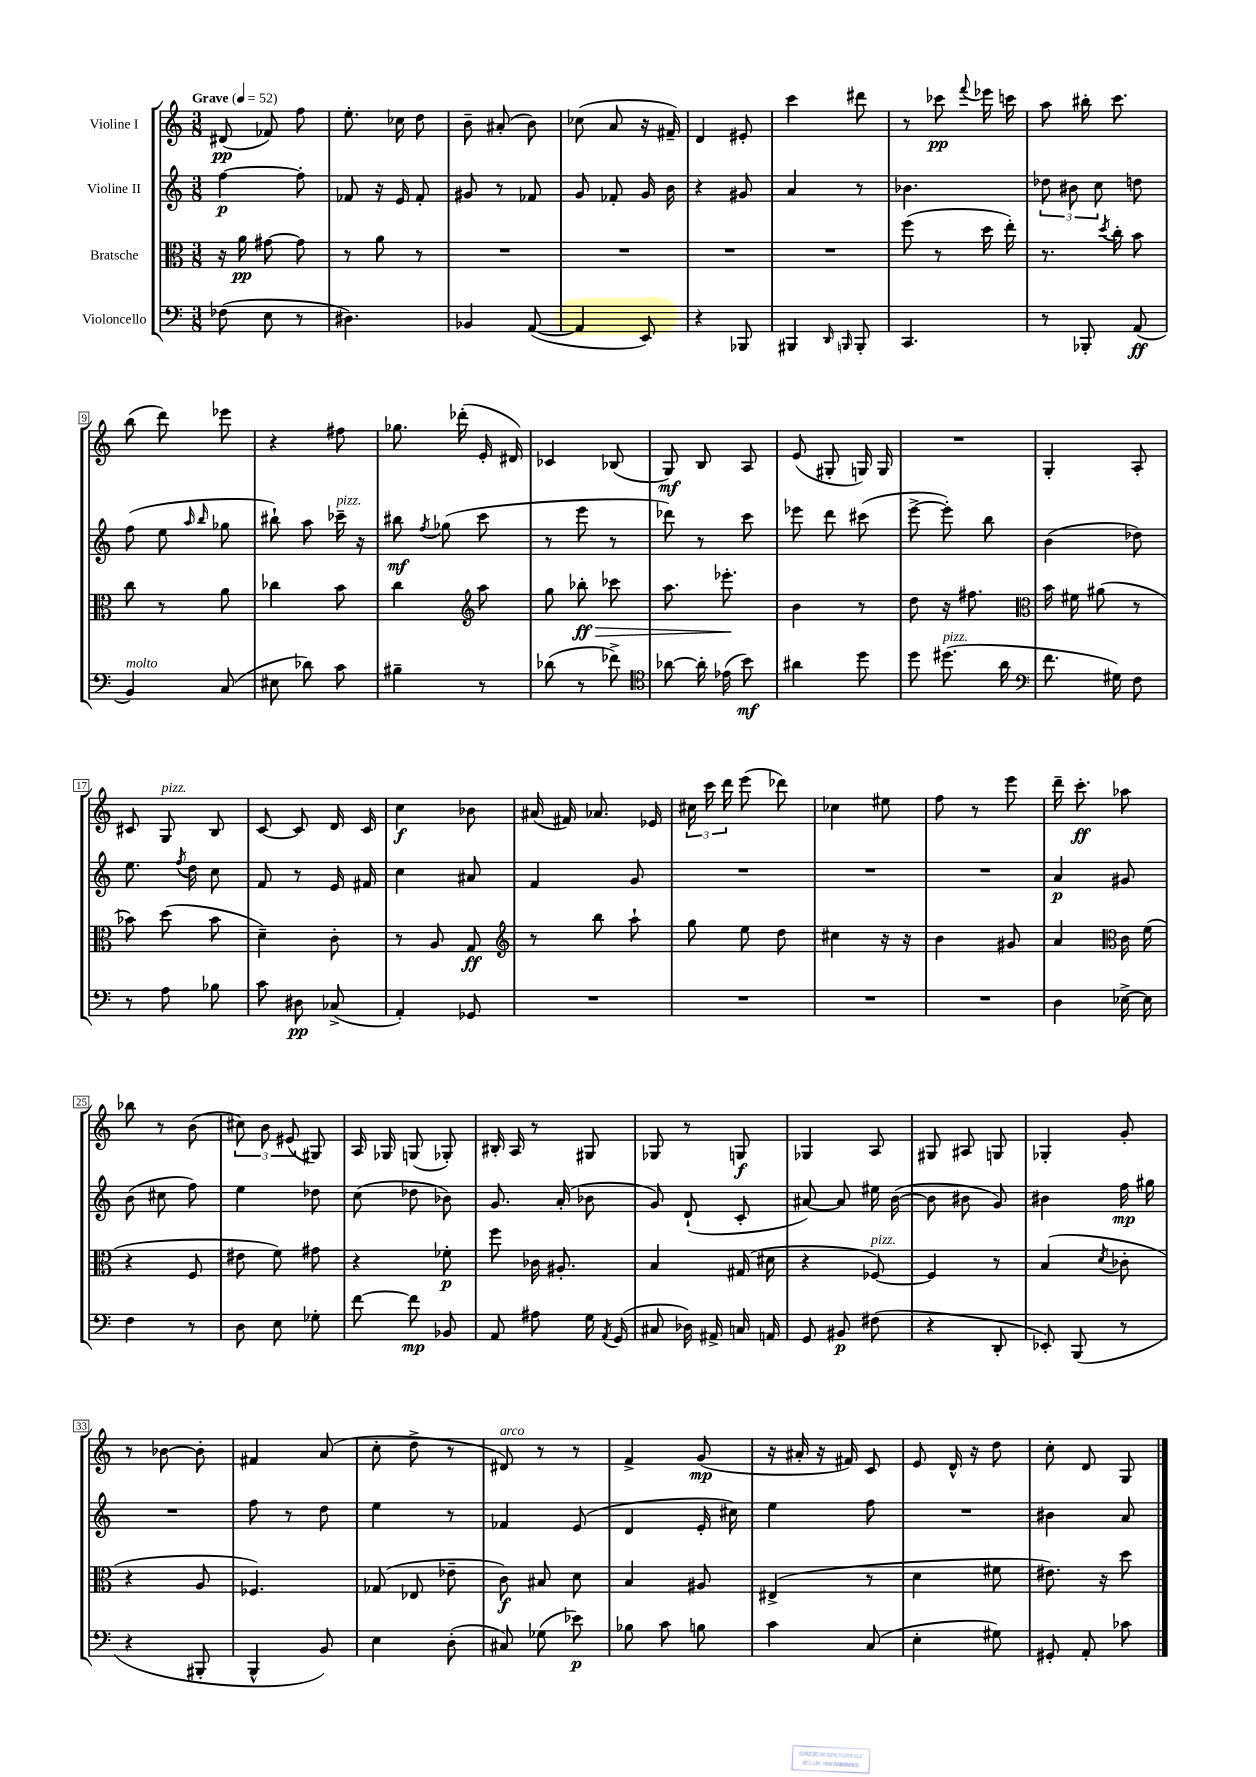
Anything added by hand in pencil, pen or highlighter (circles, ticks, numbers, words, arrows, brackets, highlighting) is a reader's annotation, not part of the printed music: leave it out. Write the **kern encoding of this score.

**kern	**kern	**kern	**kern
*staff4	*staff3	*staff2	*staff1
*clefF4	*clefC3	*clefG2	*clefG2
*k[]	*k[]	*k[]	*k[]
*M3/8	*M3/8	*M3/8	*M3/8
*MM52	*MM52	*MM52	*MM52
(8F-\	16r	[4ff\	(8d#/
.	16a\	.	.
8E\	[8g#\	.	8f-/)
8r	8g#\]	8ff'\]	8ff\
=	=	=	=
4.D#\)	8r	8f-/	8.ee'\
.	8a\	16r	.
.	.	16e/	16cc-\
.	8r	8f-'/	8dd\
=	=	=	=
4BB-/	4.r	8g#/	8b~\
.	.	8r	(8a#'/
([8AA/	.	8f-/	8b\)
=	=	=	=
4AA/]	4.r	8g/	(8cc-\
.	.	8f-'/	8a/
8EE/)	.	16g/	16r
.	.	16b\	16f#~/)
=	=	=	=
4r	4.r	4r	4d/
8BBB-/	.	8g#/	8e#'/
=	=	=	=
4BBB#/	4.r	4a/	4ccc\
16qqDD/	.	.	.
16qqBBB/	.	.	.
8BBB'/	.	8r	8ddd#\
=	=	=	=
4.CC/	(8ff\	4.b-\	8r
.	8r	.	8ccc-\
.	.	.	8qqfff/
.	16dd\	.	16eee-\
.	16ee'\)	.	16ccc\
=	=	=	=
8r	8.r	12dd-\	8aa\
.	.	12b#\	.
8BBB-'/	.	.	16bb#'\
.	.	12cc\	.
.	8qdd/	.	.
.	16cc'\	.	8.ccc\
(8AA/	8b\	8dd\	.
=	=	=	=
4BB/)	8cc\	(8ff\	(8bb\
.	8r	8ee\	8ddd\)
.	.	16qqaa/	.
.	.	16qqbb/	.
(8C/	8a\	8gg-\	8eee-\
=	=	=	=
8E#\	4cc-\	8bb#`\)	4r
8d-\)	.	8aa\	.
8c\	8b\	16ccc-~\	8ff#\
.	.	16r	.
=	=	=	=
4B#~\	4cc\	8bb#\	8.gg-\
.	.	8qff/	.
.	.	(8gg-\	.
.	.	.	(16ddd-'\
*	*clefG2	*	*
8r	8aa\	8ccc\	16e'/
.	.	.	16d#/)
=	=	=	=
(8d-\	8gg\	8r	4c-/
8r	8bb-'\	8eee\	.
8f-^\)	8ccc-\	8r	(8B-/
=	=	=	=
*clefC4	*	*	*
[8a-\	8.aa\	8ddd-\)	8G/)
16a-'\]	.	8r	8B/
(16e-\	8.eee-'\	.	.
8b\)	.	8ccc\	8A/
=	=	=	=
4a#\	4b\	8eee-\	(8e/
.	.	8ddd\	8G#'/
8dd\	8r	(8ccc#\	16G/)
.	.	.	16G/
=	=	=	=
8dd\	8dd\	[8eee^\	4.r
(8.dd#\	16r	8eee'\])	.
.	8.ff#\	.	.
.	.	8bb\	.
16a\	.	.	.
=	=	=	=
*clefF4	*clefC3	*	*
8.f\	16b\	(4b\	4G'/
.	16f#\	.	.
.	(8a#\	.	.
16G#\)	.	.	.
8F\	8r	8dd-\)	8A'/
=	=	=	=
8r	8b-\)	8.ee\	8c#/
8A\	(8dd\	.	8G/
.	.	8qff/	.
.	.	16dd\	.
8B-\	8b-\	8cc\	8B/
=	=	=	=
8c\	4d~\)	8f/	[8c/
8D#\	.	8r	8c/]
(8C-^/	8c'\	16e/	16d/
.	.	16f#/	16c/
=	=	=	=
4AA'/)	8r	4cc\	4cc\
.	8A/	.	.
8GG-/	8G/	8a#/	8b-\
=	=	=	=
*	*clefG2	*	*
4.r	8r	4f/	(16a#/
.	.	.	16f#/)
.	8bb\	.	8.a-/
.	8aa`\	8g/	.
.	.	.	16e-/
=	=	=	=
4.r	8gg\	4.r	24cc#\
.	.	.	24ccc\
.	.	.	24ddd\
.	8ee\	.	(8eee\
.	8dd\	.	8ddd-\)
=	=	=	=
4.r	4cc#\	4.r	4cc-\
.	16r	.	8ee#\
.	16r	.	.
=	=	=	=
4.r	4b\	4.r	8ff\
.	.	.	8r
.	8g#/	.	8eee\
=	=	=	=
4D\	4a/	4a/	16ddd~\
.	.	.	8.ccc'\
*	*clefC3	*	*
[16E-^\	16c\	8g#/	8aa-\
16E-\]	(16f\	.	.
=	=	=	=
4F\	4r	(8b\	8bb-\
.	.	8cc#\	8r
8r	8F/	8ff\)	(8b\
=	=	=	=
8D\	8e#\	4ee\	12cc#\)
.	.	.	12b\
8E\	8f\)	.	.
.	.	.	(12e#/
8G-'\	8g#\	8dd-\	8G#/)
=	=	=	=
[8f\	4r	(8cc\	16A/
.	.	.	16G-/
8f\]	.	8dd-\	(8G/
8BB-/	8f-'\	8b-\)	8G-'/)
=	=	=	=
8AA/	8ff\	8.g/	16B#'/
.	.	.	16A/
8A#\	16c-\	.	8r
.	8.A#'/	(16a'/	.
16G\	.	8b-\	8G#/
8qAA/	.	.	.
(16GG/	.	.	.
=	=	=	=
8C#/	4B/	8g/)	8G-/
16D-\)	.	(8d`/	8r
16AA#^/	.	.	.
16C/	(16G#/	8c'/	8G/
16AA/	16d#\	.	.
=	=	=	=
8GG/	4r	[8a#/)	4G-/
8BB#/	.	8a#/]	.
(8F#\	[8F-/)	16ee#\	8A/
.	.	([16b\	.
=	=	=	=
4r	4F-/]	8b\]	8G#/
.	.	8b#\	8A#/
8DD'/	8r	8g/)	8G/
=	=	=	=
8EE-'/)	(4B/	4b#\	4G-'/
(8BBB/	.	.	.
.	8qd/	.	.
8r	8c-'\	16ff\	8g'/
.	.	16gg#\	.
=	=	=	=
4r	4r	4.r	8r
.	.	.	[8b-\
8BBB#'/	8A/	.	8b-'\]
=	=	=	=
4BBB^^/	4.F-/)	8ff\	4f#/
.	.	8r	.
8BB/)	.	8dd\	(8a/
=	=	=	=
4E\	(8G-/	4ee\	8cc'\
.	8E-/	.	8dd^\
(8D'\	8e-~\	8r	8r
=	=	=	=
8C#/)	8c\)	4f-/	8d#/)
(8G-\	8B#/	.	8r
8e-\)	8d\	(8e/	8r
=	=	=	=
8B-\	4B/	4d/	4f^/
8c\	.	.	.
8B\	8A#/	16e'/	(8g/
.	.	16cc#\)	.
=	=	=	=
4c\	(4E#^/	4ee\	16r
.	.	.	16a#'/
.	.	.	16r
.	.	.	16f#/)
(8C/	8r	8ff\	8c/
=	=	=	=
4E'\	4d\	4.r	8e/
.	.	.	16d^^/
.	.	.	16r
8G#\)	8f#\	.	8dd\
=	=	=	=
8GG#'/	8.e#\)	4b#\	8cc'\
8AA'/	.	.	8d/
.	16r	.	.
8c-\	8dd\	8a/	8G/
==	==	==	==
*-	*-	*-	*-
